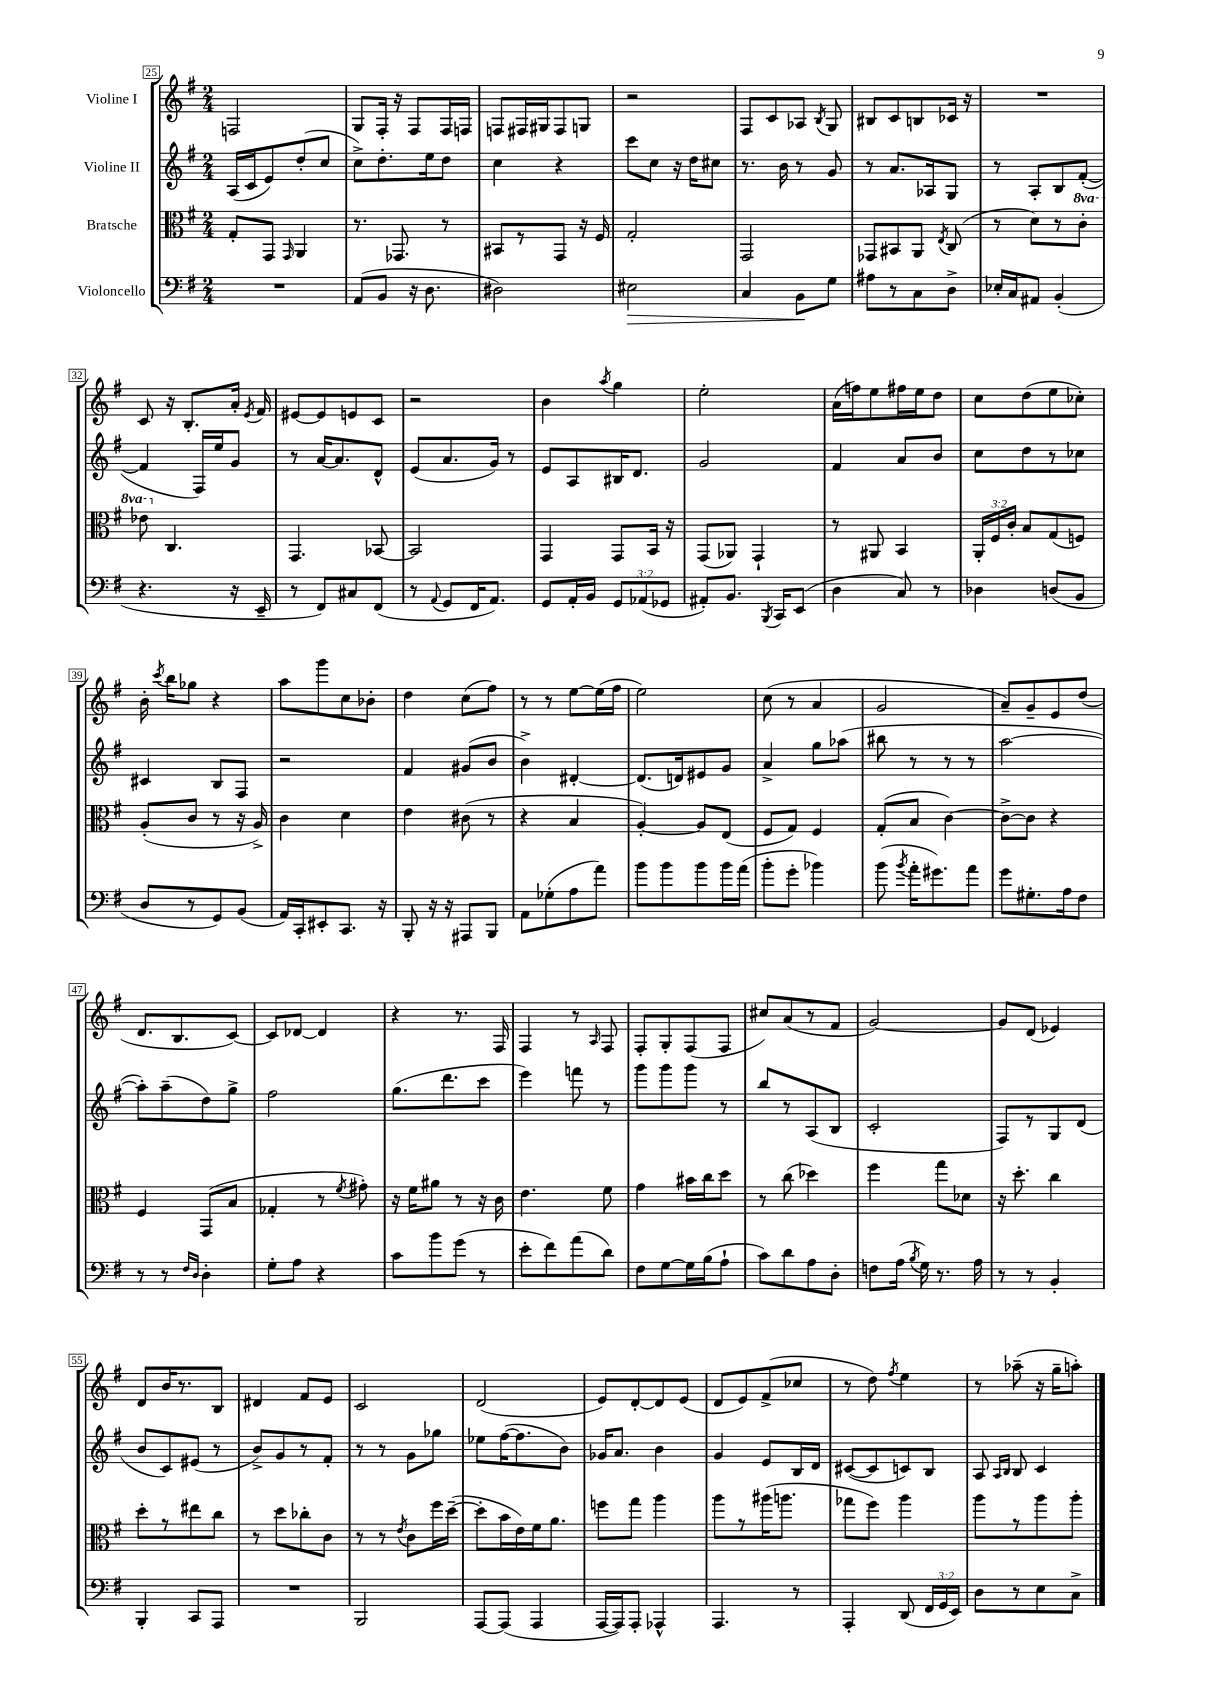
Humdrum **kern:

**kern	**dynam	**kern	**kern	**kern
*part4	*part4	*part3	*part2	*part1
*staff4	*staff4	*staff3	*staff2	*staff1
*I"Violoncello	*	*I"Bratsche	*I"Violine II	*I"Violine I
*clefF4	*	*clefC3	*clefG2	*clefG2
*k[f#]	*	*k[f#]	*k[f#]	*k[f#]
*M2/4	*	*M2/4	*M2/4	*M2/4
=25	=25	=25	=25	=25
2r	.	8G'/L	(16A/LL	2Fn/
.	.	.	16c/J	.
.	.	8GG/J	8e/)	.
.	.	16qqGG/	.	.
.	.	4AA/	(8dd'/	.
.	.	.	8cc/J	.
=26	=26	=26	=26	=26
(8AA/L	.	8.r	8cc^\L)	8G/L
8BB/J	.	.	8.dd'\	16F#'/Jk
.	.	8.GG-X/	.	16r
16r	.	.	.	8F#/L
8.D\	.	.	16ee\k	.
.	.	8r	8dd\J	16F#/L
.	.	.	.	16Fn/JJ
=27	=27	=27	=27	=27
2D#X\)	.	8BB#X/L	4cc\	8Fn/L
.	.	8r	.	16F#X/L
.	.	.	.	16G#X/J
.	.	8GG/J	4r	8F#/
.	.	16r	.	8Gn/J
.	.	16F#/	.	.
=28	=28	=28	=28	=28
!	!LO:HP:b	!	!	!
2E#X\	>	2G'/	8ccc\L	2r
.	.	.	8cc\J	.
.	.	.	16r	.
.	.	.	16dd\KL	.
.	.	.	8cc#X\J	.
=29	=29	=29	=29	=29
4C/	.	2GG/	8.r	8F#/L
.	.	.	.	8c/
.	.	.	16b\	.
8BB\L	.	.	8r	8A-X/J
.	.	.	.	8qB/
8G\J	]	.	8g/	8G/
=30	=30	=30	=30	=30
8A#X\L	.	8GG-X/L	8r	8B#X/L
8r	.	8BB#X/	8.a/L	8c/
8C\	.	8AA/J	.	8Bn/
.	.	.	16A-X/k	.
.	.	8qE/	.	.
8D^\J	.	(8C/	8G/J	16c-X/Jk
.	.	.	.	16r
=31	=31	=31	=31	=31
16E-X'/LL	.	8r	8r	2r
16C/J	.	.	.	.
8AA#X/J	.	8d\L)	8A'/L	.
(4BB'/	.	8r	8B/	.
*	*	*8va	*	*
.	.	8cc'\J	([8f#'/J	.
!!LO:LB:g=z
=32	=32	=32	=32	=32
4.r	.	8ee-X\	4f#/]	8c/
*	*	*X8va	*	*
.	.	4.C/	.	16r
.	.	.	.	8.B'/L
.	.	.	16F#/LL)	.
.	.	.	16ee/J	.
16r	.	.	8g/J	16a'/Jk
.	.	.	.	8qe/
16EE~/	.	.	.	16f#/
=33	=33	=33	=33	=33
8r	.	4.GG/	8r	[8e#X/L
8FF#/L)	.	.	[16a/KL	8e#/]
.	.	.	8.a/]	.
8C#X/	.	.	.	8en/
(8FF#/J	.	[8BB-X/	8d^^/J	8c/J
=34	=34	=34	=34	=34
8r	.	2BB-/]	(8e/L	2r
8qqAA/	.	.	.	.
8GG/L	.	.	8.a/	.
16FF#/K	.	.	.	.
8.AA/J)	.	.	16g/Jk)	.
.	.	.	8r	.
=35	=35	=35	=35	=35
8GG/L	.	4GG/	8e/L	4b\
16AA'/L	.	.	8A/	.
16BB/JJ	.	.	.	.
.	.	.	.	8qaa/
12GG/L	.	8GG/L	16B#X/K	4gg\
.	.	.	8.d/J	.
(12AA-X/	.	.	.	.
.	.	16BB/Jk	.	.
12GG-X/J	.	.	.	.
.	.	16r	.	.
=36	=36	=36	=36	=36
8AA#X'/L)	.	(8GG/L	2g/	2ee'\
8.BB/J	.	8AA-X/J)	.	.
.	.	4GG`/	.	.
8qBBB/	.	.	.	.
16CC/KL	.	.	.	.
(8EE/J	.	.	.	.
=37	=37	=37	=37	=37
4D\	.	8r	4f#/	(16a\LL
.	.	.	.	16ffn\J)
.	.	8AA#X/	.	8ee\
8C/)	.	4BB/	8a/L	16ff#X\L
.	.	.	.	16ee\J
8r	.	.	8b/J	8dd\J
=38	=38	=38	=38	=38
4D-X\	.	24AA'/LL	8cc\L	8cc\L
.	.	24F#/	.	.
.	.	24c'/JJ	.	.
.	.	8B/L	8dd\	(8dd\
(8Dn/L	.	(8G/	8r	8ee\
8BB/J	.	8Fn/J)	8cc-X\J	8cc-X'\J)
!!LO:LB:g=z
=39	=39	=39	=39	=39
8D/L	.	(8A'/L	4c#X/	16b'\
.	.	.	.	8qccc/
.	.	.	.	16bb\KL
8r	.	8c/J	.	8gg-X\J
8GG/)	.	8r	8B/L	4r
(8BB/J	.	16r	8F#/J	.
.	.	16A^/)	.	.
=40	=40	=40	=40	=40
16AA/LL)	.	4c\	2r	8aa\L
16CC'/J	.	.	.	.
8EE#X'/	.	.	.	8ggg\
8.CC/J	.	4d\	.	8cc\
.	.	.	.	8b-X'\J
16r	.	.	.	.
=41	=41	=41	=41	=41
8BBB'/	.	4e\	4f#/	4dd\
16r	.	.	.	.
16r	.	.	.	.
8AAA#X/L	.	(8c#X\	(8g#X/L	(8cc\L
8BBB/J	.	8r	8b/J	8ff#\J)
=42	=42	=42	=42	=42
8AA\L	.	4r	4b^\)	8r
(8G-X'\	.	.	.	8r
8A\	.	4B/	[4d#X'/	[8ee\L
8a\J)	.	.	.	(16ee\L]
.	.	.	.	16ff#\JJ
=43	=43	=43	=43	=43
8b\L	.	[4A'/)	(8.d#/L]	2ee\)
8b\	.	.	.	.
.	.	.	16dn/k)	.
8b\	.	8A/L]	8e#X/	.
16b\L	.	(8E/J	8g/J	.
(16a\JJ	.	.	.	.
=44	=44	=44	=44	=44
8b'\L	.	8F#/L	4a^/	(8cc\
8g'\J	.	8G/J)	.	8r
4b-X\)	.	4F#/	8gg\L	4a/
.	.	.	(8aa-X\J	.
=45	=45	=45	=45	=45
(8b\	.	(8G'/L	8bb#X\	2g/
8qb/	.	.	.	.
16a'\KL	.	8B/J	8r	.
8.g#X\)	.	.	.	.
.	.	[4c\)	8r	.
8a\J	.	.	8r	.
=46	=46	=46	=46	=46
8g\L	.	8c^\L_	[2aa\	8a~/L)
8.G#X'\	.	8c\J]	.	8g~/
.	.	4r	.	8e/
16A\k	.	.	.	.
8F#\J	.	.	.	(8dd/J
!!LO:LB:g=z
=47	=47	=47	=47	=47
8r	.	4F#/	8aa'\L])	8.d/L
8r	.	.	(8aa~\	.
.	.	.	.	8.B/
16qqF#/LL	.	.	.	.
16qqD/JJ	.	.	.	.
4D'\	.	(8GG/L	8dd\)	.
.	.	8B/J	8gg^\J	[8c/J)
=48	=48	=48	=48	=48
8G'\L	.	4G-X'/	2ff#\	8c/L]
8A\J	.	.	.	[8d-X/J
4r	.	8r	.	4d-/]
.	.	8qf#/	.	.
.	.	8g#X'\)	.	.
=49	=49	=49	=49	=49
8c\L	.	16r	(8.gg\L	4r
.	.	16f#\KL	.	.
8b\	.	8a#X\J	.	.
.	.	.	8.ddd\	.
(8g\J	.	8r	.	8.r
8r	.	16r	8ccc\J	.
.	.	16c\	.	16F#/
=50	=50	=50	=50	=50
8e'\L	.	4.e\	4eee\)	4F#/
8f#\)	.	.	.	.
(8a\	.	.	8fffn\	8r
.	.	.	.	16qqA/
8d\J)	.	8f#\	8r	8F#/
=51	=51	=51	=51	=51
8F#\L	.	4g\	8ggg\L	8F#'/L
[8G\	.	.	8ggg\	8G'/
16G\L]	.	16b#X\LL	8ggg\J	(8F#/
(16B\J	.	16cc\J	.	.
8A`\J	.	8dd\J	8r	8F#/J
=52	=52	=52	=52	=52
8c\L)	.	8r	8bb/L	8cc#X/L)
8d\	.	(8cc\	8r	(8a/
8A\	.	4dd-X\)	(8A/	8r
8D'\J	.	.	8B/J	8f#/J
=53	=53	=53	=53	=53
8Fn\L	.	4ff#\	2c'/	[2g/)
(16A\Jk	.	.	.	.
8qB/	.	.	.	.
16G\)	.	.	.	.
8.r	.	8gg\L	.	.
.	.	8d-X\J	.	.
16A\	.	.	.	.
=54	=54	=54	=54	=54
8r	.	16r	8F#/L)	8g/L]
.	.	8.dd'\	.	.
8r	.	.	8r	(8d/J
4BB'/	.	4cc\	8G/	4e-X/)
.	.	.	(8d/J	.
!!LO:LB:g=z
=55	=55	=55	=55	=55
4BBB'/	.	8dd'\L	8b/L	8d/L
.	.	8r	8c/)	16b/K
.	.	.	.	8.r
8CC/L	.	8ee#X\	(8e#X/J	.
8AAA/J	.	8cc\J	8r	8B/J
=56	=56	=56	=56	=56
2r	.	8r	8b^/L)	4d#X/
.	.	8dd\L	8g/	.
.	.	8cc-X'\	8r	8f#/L
.	.	8c\J	8f#'/J	8e/J
=57	=57	=57	=57	=57
2BBB/	.	8r	8r	2c/
.	.	8r	8r	.
.	.	8qe/	.	.
.	.	8c\L	8g\L	.
.	.	16ff#\L	8gg-X\J	.
.	.	([16dd~\JJ	.	.
=58	=58	=58	=58	=58
[8AAA/L	.	8dd'\L]	8ee-X\L	(2d/
(8AAA/J]	.	16b\L	([16ff#\K	.
.	.	16e\)	8.ff#\]	.
4AAA/	.	16f#\J	.	.
.	.	8.a\J	.	.
.	.	.	8b\J)	.
=59	=59	=59	=59	=59
[16AAA/LL	.	8ffn\L	16g-X/KL	8e/L)
16AAA/J])	.	.	8.a/J	.
8AAA'/J	.	8gg\J	.	[8d'/
4AAA-X^^/	.	4aa\	4b\	8d/]
.	.	.	.	(8e/J
=60	=60	=60	=60	=60
4.AAA/	.	8aa\L	4g/	8d/L
.	.	8r	.	8e/)
.	.	(16aa#X\K	8e/L	(8f#^/
.	.	8.aan\J	.	.
8r	.	.	16B/L	8cc-X/J
.	.	.	16d/JJ	.
=61	=61	=61	=61	=61
4AAA'/	.	8gg-X\L	([8c#X/L	8r
.	.	8ff#\J)	8c#/]	8dd\)
.	.	.	.	8qff#/
(8DD/	.	4aa\	8cn/)	4ee\
24FF#/LL	.	.	8B/J	.
24GG/	.	.	.	.
24EE/JJ)	.	.	.	.
=62	=62	=62	=62	=62
8D\L	.	8aa\L	8A/	8r
.	.	.	16qqA/LL	.
.	.	.	16qqB/JJ	.
8r	.	8r	8B/	(8aa-X~\
8E\	.	8aa\	4c/	16r
.	.	.	.	16gg~\KL
8C^\J	.	8aa'\J	.	8aan'\J)
==	==	==	==	==
*-	*-	*-	*-	*-
